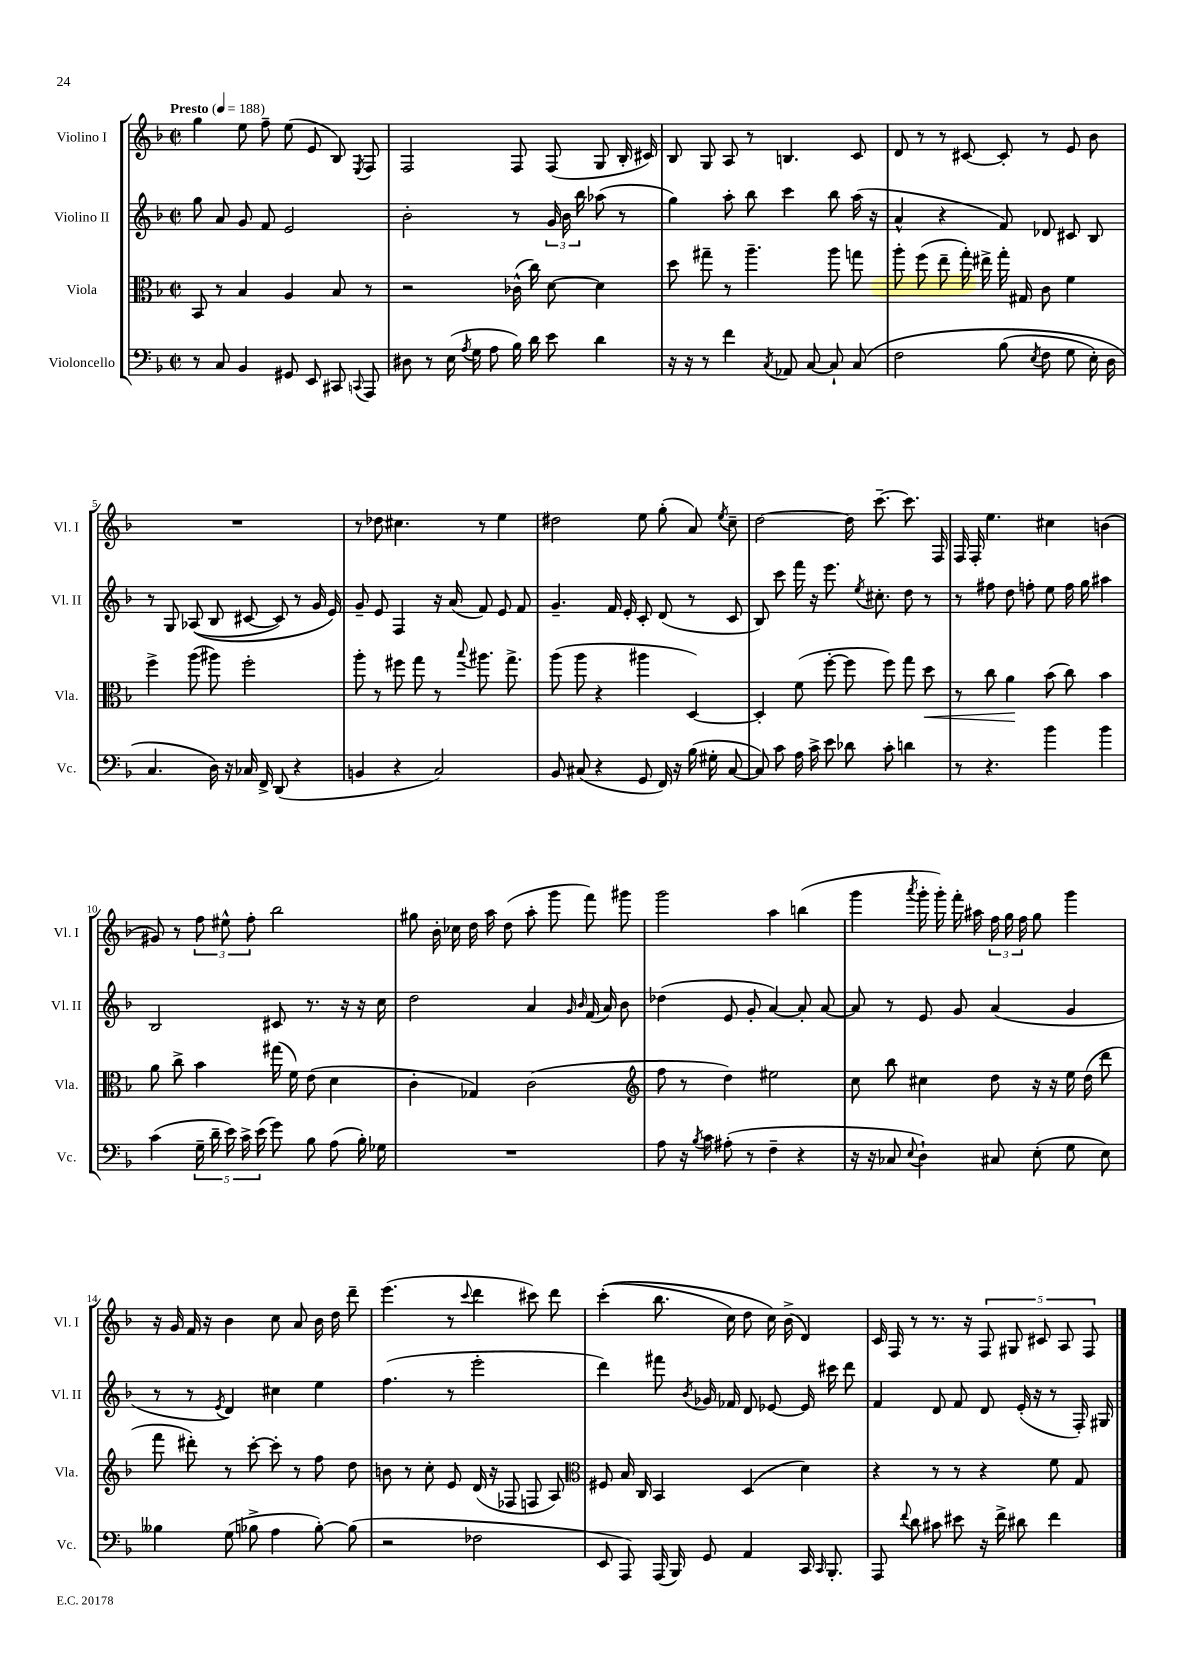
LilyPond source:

<<
\new StaffGroup <<
\new Staff = "s0" \with { instrumentName = "Violino I" shortInstrumentName = "Vl. I" } {
    \clef treble \key f \major \defaultTimeSignature \time 2/2 \tempo "Presto" 4 = 188
    \autoBeamOff g''4 e''8 f''8-- e''8( e'8 bes8) \acciaccatura { e8 } f8 |
    f2 f8 f8( g8 bes16-. cis'16) |
    bes8 g8 a8 r8 b4. c'8 |
    d'8 r8 r8 cis'8~ cis'8-. r8 e'8 bes'8 |
    R1 |
    r8 des''8 cis''4. r8 e''4 |
    dis''2 e''8 g''8-.( a'8) \acciaccatura { e''8 } c''8-- |
    d''2~ d''16 c'''8.~-- c'''8. f16 |
    f16 f16-. e''4. cis''4 b'4( |
    gis'8) r8 \tuplet 3/2 { f''8 eis''8-^ f''8-. } bes''2 |
    gis''8 bes'16-. ces''16 d''16 a''16 d''8( a''8-. g'''8 f'''8) gis'''8 |
    g'''2 a''4 b''4( |
    g'''4 \acciaccatura { a'''8 } g'''16-. g'''16-.) f'''16-. ais''16 \tuplet 3/2 { f''16 g''16 f''16 } g''8 g'''4 |
    r16 g'16 f'16 r16 bes'4 c''8 a'8 bes'16 d''16 d'''8-- |
    e'''4.( r8 \appoggiatura { c'''8 } d'''4 cis'''8) d'''8 |
    c'''4-.(\( bes''8. c''16) d''8 c''16\) bes'16->( d'4) |
    c'16 f16 r8 r8. r16 \tuplet 5/4 { f8 gis8 cis'8 a8 f8 } \bar "|." |
}
\new Staff = "s1" \with { instrumentName = "Violino II" shortInstrumentName = "Vl. II" } {
    \clef treble \key f \major \defaultTimeSignature \time 2/2
    \autoBeamOff g''8 a'8 g'8 f'8 e'2 |
    bes'2-. r8 \tuplet 3/2 { g'16 bes'16 bes''16 } aes''8( r8 |
    g''4) a''8-. bes''8 c'''4 bes''8 a''16( r16 |
    a'4-^ r4 f'8) des'8 cis'8 bes8 |
    r8 g8 aes8(\( bes8 cis'8~ cis'8) r8 g'16 e'16\) |
    g'8-- e'8 f4 r16 a'16( f'8) e'8 f'8 |
    g'4.-- f'16 e'16-. c'8-. d'8( r8 c'8 |
    bes8) c'''8 f'''16 r16 e'''8. \acciaccatura { e''8 } cis''8.-. d''8 r8 |
    r8 fis''8 d''8 f''8-. e''8 f''16 g''16 ais''4 |
    bes2 cis'8 r8. r16 r16 c''16 |
    d''2 a'4 \grace { g'16 bes'16 } f'16( a'16) bes'8 |
    des''4( e'8 g'8-. a'4~) a'8-. a'8~ |
    a'8 r8 e'8 g'8 a'4( g'4 |
    r8 r8 \acciaccatura { e'8 } d'4) cis''4 e''4 |
    f''4.( r8 e'''2-. |
    d'''4) fis'''8 \acciaccatura { bes'8 } ges'16 fes'16 d'8 ees'8~ ees'16 cis'''16 d'''8 |
    f'4 d'8 f'8 d'8 e'16-.( r16 r8 f16-.) gis16 \bar "|." |
}
\new Staff = "s2" \with { instrumentName = "Viola" shortInstrumentName = "Vla." } {
    \clef alto \key f \major \defaultTimeSignature \time 2/2
    \autoBeamOff bes,8 r8 bes4 a4 bes8 r8 |
    r2 ces'16-^( c''16) d'8~ d'4 |
    d''8 gis''8-- r8 a''4.-- a''8 g''8 |
    a''8-. f''8( e''8-- g''16-.) eis''16-> g''16-. gis16 c'8 f'4 |
    f''4-> a''8( ais''8) f''2-. |
    a''8-. r8 fis''8 g''8 r8 \appoggiatura { bes''8 } ais''8. g''8.-> |
    a''8( a''8 r4 ais''4 d4~) |
    d4-. f'8( f''8~-. f''8 f''8) g''8 d''8\< |
    r8 c''8 a'4\! bes'8( c''8) bes'4 |
    a'8 c''8-> bes'4 gis''16( f'16) e'8( d'4 |
    c'4-. ges4) c'2( |
    \clef treble f''8 r8 d''4) eis''2 |
    c''8 bes''8 cis''4 d''8 r16 r16 e''16 d''16( d'''8 |
    f'''8 dis'''8-.) r8 c'''8~-. c'''8-. r8 f''8 d''8 |
    b'8 r8 c''8-. e'8 d'16( r16 fes8 f8 a8) |
    \clef alto fis8 bes16 c16 bes,4 d4( d'4) |
    r4 r8 r8 r4 f'8 g8 \bar "|." |
}
\new Staff = "s3" \with { instrumentName = "Violoncello" shortInstrumentName = "Vc." } {
    \clef bass \key f \major \defaultTimeSignature \time 2/2
    \autoBeamOff r8 c8 bes,4 gis,8 e,8 cis,8 \appoggiatura { c,8 } a,,8 |
    dis8 r8 e16( \acciaccatura { a8 } g16 a8 bes16) d'16 e'8 d'4 |
    r16 r16 r8 f'4 \acciaccatura { c8 } aes,8 c8~ c8-! c8\( |
    f2 bes8( \acciaccatura { e8 } f8 g8 e16-.) d16 |
    c4. d16\) r16 ces16 f,16-> d,8( r4 |
    b,4 r4 c2) |
    bes,8 cis8( r4 g,8 f,16) r16 bes16( gis16-. cis8~ |
    cis8) c'8 a16 c'16-> e'8 des'8 c'8-. d'4 |
    r8 r4. bes'4 bes'4 |
    c'4( \tuplet 5/4 { g16-- d'16-- e'16) c'16-> e'16( } g'8) bes8 a8( bes16-.) ges16 |
    R1 |
    a8 r16 \acciaccatura { bes8 } c'16 ais8-.( r8 f4-- r4 |
    r16 r16 ces8 \appoggiatura { e8 } d4-!) cis8 e8-.( g8 e8) |
    beses4 g8( bes8-> a4 bes8~-.) bes8( |
    r2 fes2 |
    e,8 a,,8) a,,16( bes,,16) g,8 a,4 c,16 \grace { c,16 } bes,,8.-. |
    a,,8 \appoggiatura { f'8 } d'8 cis'8 eis'8 r16 f'16-> dis'8 f'4 \bar "|." |
}
>>
>>
